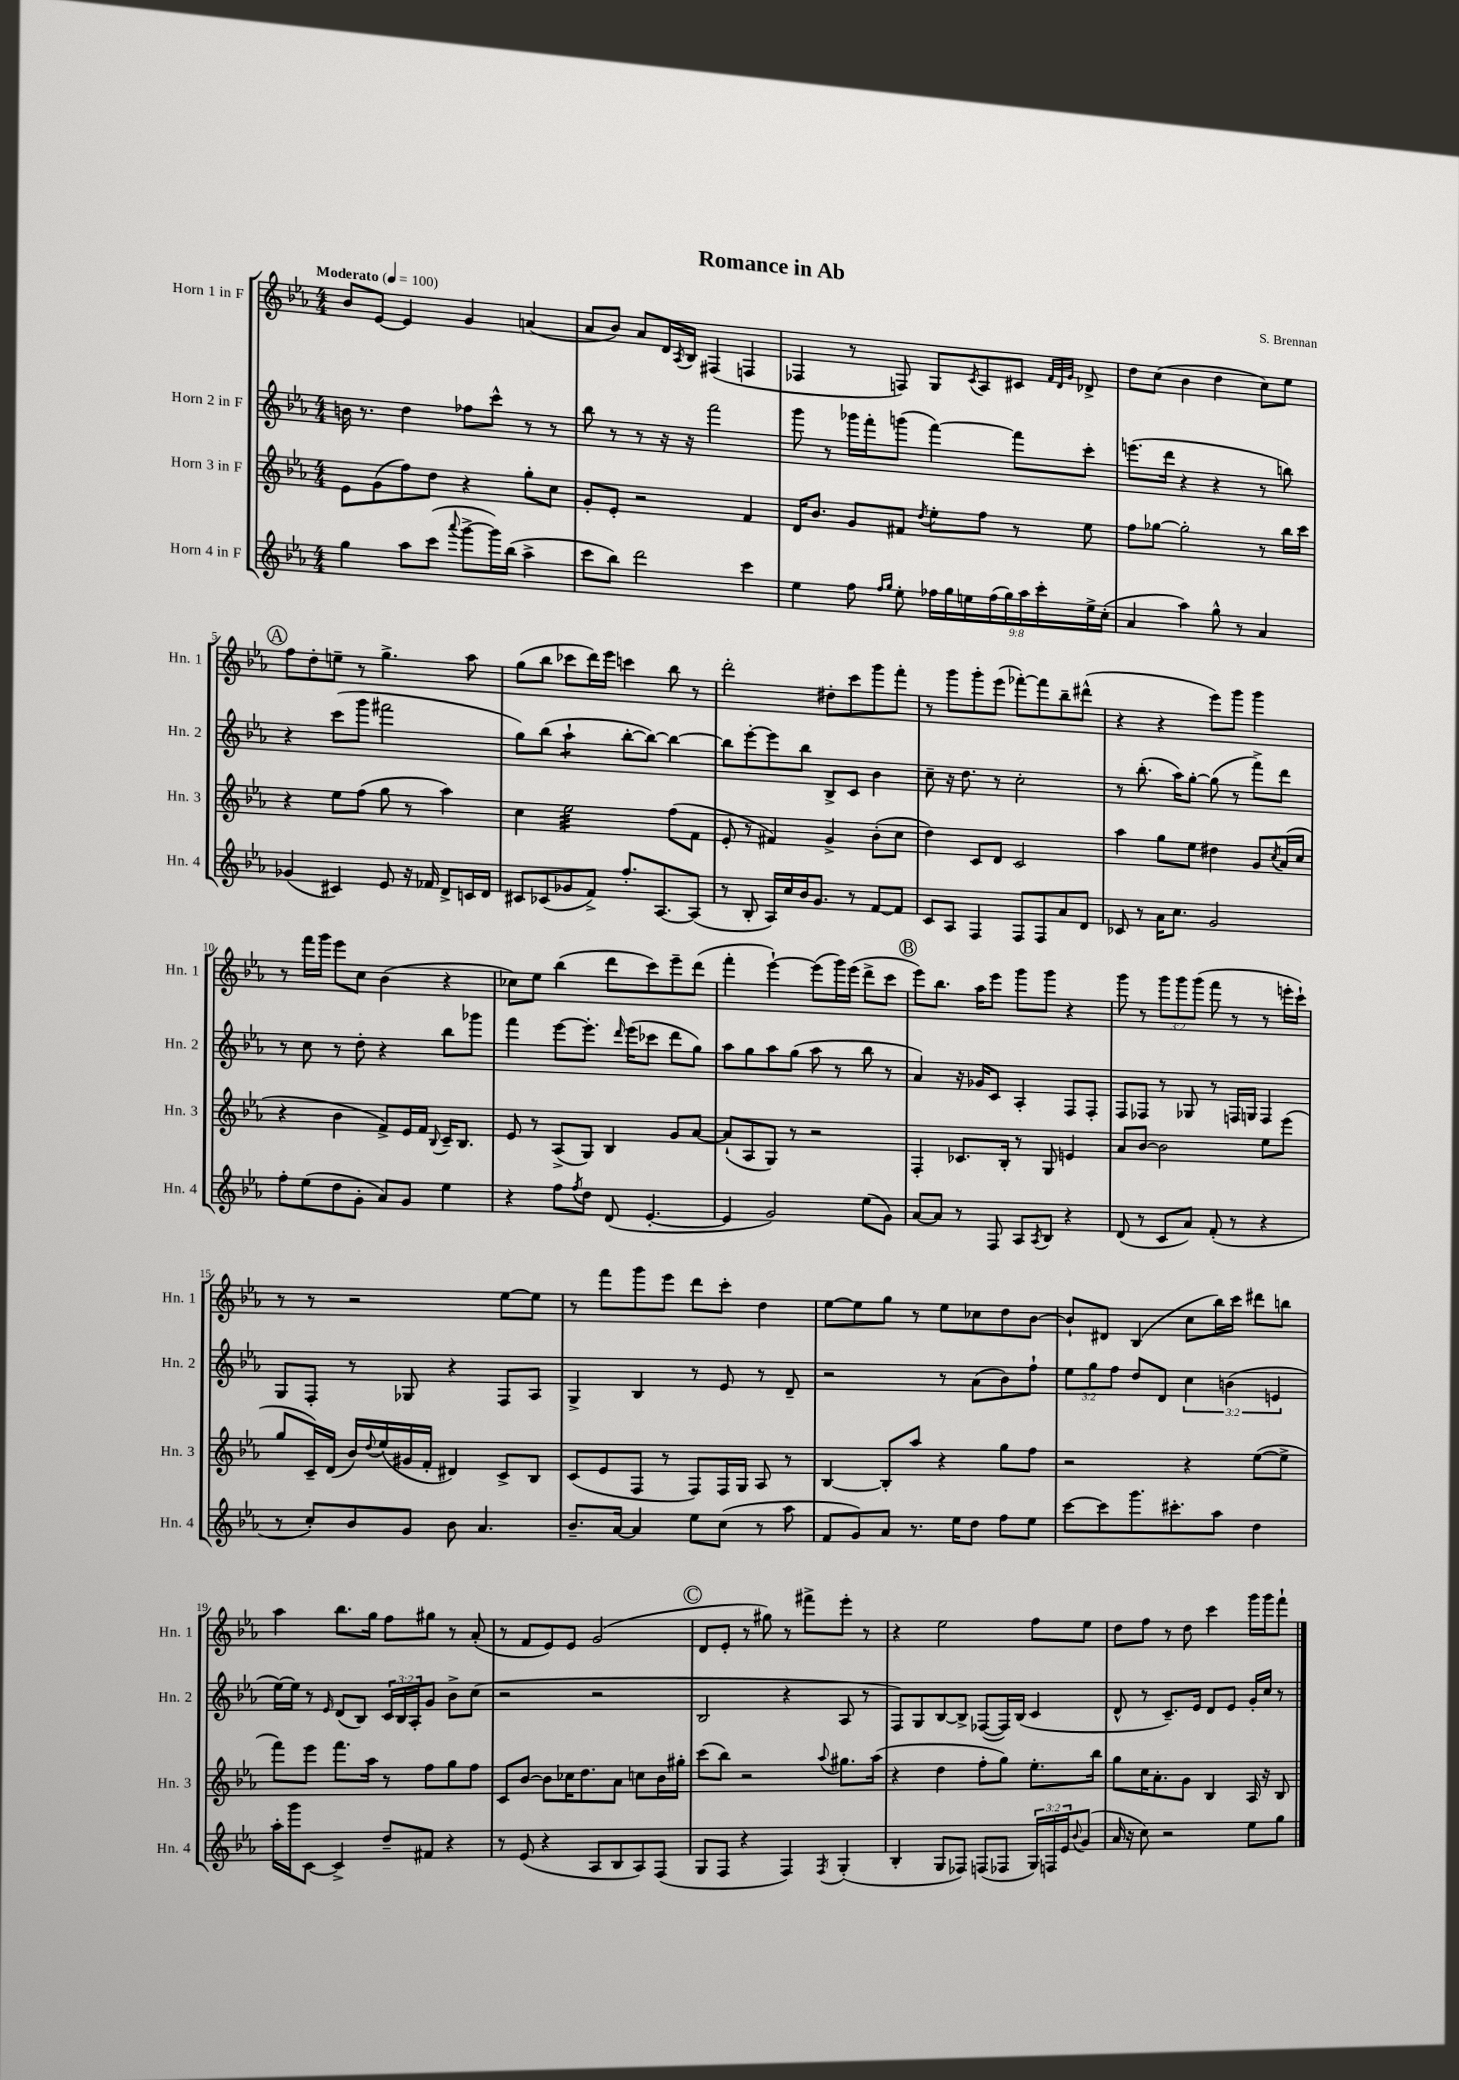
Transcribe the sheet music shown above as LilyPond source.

\header { title = "Romance in Ab" composer = "S. Brennan" }
<<
\new StaffGroup <<
\new Staff = "s0" \with { instrumentName = "Horn 1 in F" shortInstrumentName = "Hn. 1" } {
    \clef treble \key ees \major \numericTimeSignature \time 4/4 \override Staff.TupletNumber.text = #tuplet-number::calc-fraction-text \tempo "Moderato" 4 = 100
    bes'8 ees'8~ ees'4 g'4 a'4( |
    aes'8 bes'8) aes'8 d'16 \acciaccatura { aes8 } bes16 fis4( f4 |
    fes4 r8 f8) g8 \acciaccatura { c'8 } aes8 cis'8 \grace { f'32 d'32 g'32 } des'8-> |
    d''8 c''8( bes'4 d''4 c''8) ees''8 |
    \mark \markup { \circle "A" } f''8 d''8-. e''8-- r8 g''4.-> aes''8 |
    g''8( bes''8 ces'''8 d'''16) ees'''16 c'''4 bes''8 r8 |
    d'''2-. dis''8-. c'''8 g'''8 f'''8-. |
    r8 g'''8 g'''8-. ees'''8( fes'''8~-.) fes'''8 bes''8-- dis'''8-^( |
    r4 r4 ees'''8) g'''8 g'''4 |
    r8 f'''16 g'''16 ees'''8 c''8 bes'4( r4 |
    ces''8) ees''8 bes''4( d'''8 c'''8) ees'''8-- d'''8( |
    f'''4-. ees'''4~-!) ees'''8( g'''16) ees'''16( d'''8-> c'''8 |
    \mark \markup { \circle "B" } ees'''8) bes''8. aes''16 ees'''8 g'''8 g'''8 r4 |
    g'''8 r8 \tuplet 3/2 { g'''8 g'''8 g'''8( } f'''8 r8 r8 e'''16-. c'''16-!) |
    r8 r8 r2 ees''8~ ees''8 |
    r8 f'''8 g'''8 ees'''8 d'''8 c'''8-. d''4 |
    ees''8~ ees''8 g''8 r8 ees''8 ces''8 d''8 bes'8~ |
    bes'8-! dis'8 bes4( c''8 bes''16) c'''16 dis'''8 b''8 |
    aes''4 bes''8. g''16 f''8 gis''8 r8 aes'8-.( |
    r8 f'8 ees'8) ees'8 g'2( |
    \mark \markup { \circle "C" } d'8 ees'8-. r8 gis''8) r8 fis'''8-> ees'''8-. r8 |
    r4 ees''2 f''8 ees''8 |
    d''8 f''8 r8 d''8 c'''4 g'''16 g'''16 f'''8-! \bar "|." |
}
\new Staff = "s1" \with { instrumentName = "Horn 2 in F" shortInstrumentName = "Hn. 2" } {
    \clef treble \key ees \major \numericTimeSignature \time 4/4 \override Staff.TupletNumber.text = #tuplet-number::calc-fraction-text
    b'16 r8. d''4 fes''8 c'''8-^ r8 r8 |
    bes''8 r8 r8 r16 r16 f'''2 |
    g'''8 r8 ges'''16 f'''16-. g'''8( f'''4~) f'''8 c'''8-. |
    e'''8.( d'''16 r4 r4 r8 b''8) |
    \mark \markup { \circle "A" } r4 c'''8( g'''8 fis'''2 |
    g''8) bes''8( aes''4:8-! bes''8~-. bes''8~) bes''4~ |
    bes''8 ees'''8~-. ees'''8 bes''8 bes8-> c'8 bes'4 |
    c''8-- r16 d''8. r8 c''2-. |
    r8 bes''8.-.( aes''16) g''8~-. g''8( r8 f'''8->) d'''8 |
    r8 c''8 r8 d''8-. r4 bes''8 ges'''8 |
    f'''4 ees'''8~ ees'''8.-. \grace { d'''16 } ees'''16( ces'''8 d'''8 g''8) |
    aes''8 g''8 aes''8 g''8( aes''8 r8 bes''8 r8 |
    \mark \markup { \circle "B" } aes'4) r16 ges'16 c'8 aes4-. f8 f8-. |
    f8 fes8 r8 ges8 r8 f16 g16 f4 |
    g8 f8-. r8 ges8 r4 f8 aes8 |
    g4-> bes4 r8 ees'8 r8 d'8-- |
    r2 r8 aes'8( bes'8) f''8-! |
    \tuplet 3/2 { ees''8 g''8 f''8 } d''8 d'8 \tuplet 3/2 { c''4 b'4( e'4 } |
    ees''16~) ees''16 r8 \grace { ees'16 } d'8( bes8) \tuplet 3/2 { c'16 bes16 aes16-. } g'8 bes'8-> c''8( |
    r2 r2 |
    \mark \markup { \circle "C" } bes2 r4 aes8 r8 |
    f8) g8 bes8~ bes8-> fes8~( fes16) bes16( c'4 |
    d'8-^ r8 c'8.--) ees'16 d'8 ees'8 g'16-. c''16 r8 \bar "|." |
}
\new Staff = "s2" \with { instrumentName = "Horn 3 in F" shortInstrumentName = "Hn. 3" } {
    \clef treble \key ees \major \numericTimeSignature \time 4/4
    ees'8 g'8( f''8) d''8 r4 g''8-. c''8 |
    g'8-. ees'8-. r2 f'4 |
    d'16 bes'8. g'8 fis'8 \acciaccatura { d''8 } ees''8-. f''8 r8 ees''8 |
    f''8 ges''8~ ges''2-. r8 bes''16 c'''16 |
    \mark \markup { \circle "A" } r4 ees''8 f''8( g''8 r8 aes''4) |
    c''4 ees''2:32 f''8( f'8 |
    ees'8-. r8 fis'4) g'4-> bes'8-.( c''8 |
    d''4) c'8 d'8 c'2 |
    aes''4 g''8 ees''8 dis''4 g'8 \acciaccatura { c''8 } aes'16( c''16 |
    r4 bes'4 f'8->) ees'16 f'16 \appoggiatura { bes8 } c'16-- bes8. |
    ees'8 r8 aes8->( g8) bes4 g'8 aes'8~ |
    aes'8-!( aes8 g8) r8 r2 |
    \mark \markup { \circle "B" } f4-. ces'8. bes16-. r8 g8 e'4 |
    aes'8 bes'8~ bes'2 ees''8 ees'''8( |
    g''8 c'16--) d'16( bes'16) \appoggiatura { d''8 } ees''16( gis'16 f'16-. dis'4) c'8-> bes8 |
    c'8( ees'8 f8 r8 f8) f16 g16 aes8 r8 |
    bes4~ bes8-. aes''8 r4 g''8 f''8 |
    r2 r4 ees''8~( ees''8-> |
    f'''8) ees'''8 f'''8. aes''16 r8 f''8 g''8 f''8 |
    c'8 bes'8~ bes'8 ces''16 d''8. aes'8 c''8 bes'16 gis''16-. |
    \mark \markup { \circle "C" } c'''8( bes''8) r2 \appoggiatura { aes''8 } gis''8. aes''16( |
    r4 d''4 f''8-. g''8) ees''8.-. bes''16 |
    g''8 c''16 aes'8.-. g'8 bes4 aes16 r16 bes8 \bar "|." |
}
\new Staff = "s3" \with { instrumentName = "Horn 4 in F" shortInstrumentName = "Hn. 4" } {
    \clef treble \key ees \major \numericTimeSignature \time 4/4 \override Staff.TupletNumber.text = #tuplet-number::calc-fraction-text
    g''4 aes''8 c'''8( \appoggiatura { aes'''8 } g'''8~-> g'''16) bes''16( aes''4-> |
    c'''8 bes''8) d'''2 c'''4 |
    ees''4 f''8 \grace { f''16 g''16 } ees''8-. \tuplet 9/8 { fes''16 g''16 e''16 fes''16( g''16) aes''16 c'''16-. e''16-> c''16-.( } |
    aes'4 aes''4) g''8-^ r8 aes'4 |
    \mark \markup { \circle "A" } ges'4( cis'4) ees'8 r16 fes'16 d'8-> c'16 d'16 |
    cis'8 ces'8( ges'8 f'8->) f''8.-. aes8.~ aes8( |
    r8 bes8-. aes16) c''16 bes'16 g'8. r8 f'8~ f'8 |
    c'8 aes8 f4 f8 f8 aes'8 d'8 |
    ces'8 r8 aes'16 c''8. g'2 |
    f''8-. ees''8( d''8 g'8-. aes'8) g'8 ees''4 |
    r4 f''8 \acciaccatura { f''8 } d''8 d'8( ees'4.~-. |
    ees'4 g'2) ees''8( g'8) |
    \mark \markup { \circle "B" } aes'8~ aes'8 r8 f8 aes8 \acciaccatura { aes8 } bes8 r4 |
    d'8( r8 c'8 aes'8) f'8-.( r8 r4 |
    r8 c''8-.) bes'8 g'8 bes'8 aes'4. |
    bes'8.-- aes'16~ aes'4 ees''8 c''8( r8 aes''8 |
    f'8 g'8) aes'8 r8. ees''16 d''8 f''8 ees''8 |
    c'''8~ c'''8 g'''8. cis'''8.-. aes''8 d''4 |
    aes''16-. g'''16 c'8~ c'4-> d''8-- fis'8 r4 |
    r8 ees'8( r4 aes8 bes8 aes8) f8( |
    \mark \markup { \circle "C" } g8 f8 r4 f4) \acciaccatura { f8 } g4-.( |
    bes4-. g8 fes8) f8( fes8 \tuplet 3/2 { g16) f16 ees'16 } \appoggiatura { bes'8 } g'8( |
    aes'16 r16 c''8) r2 ees''8 g''8 \bar "|." |
}
>>
>>
